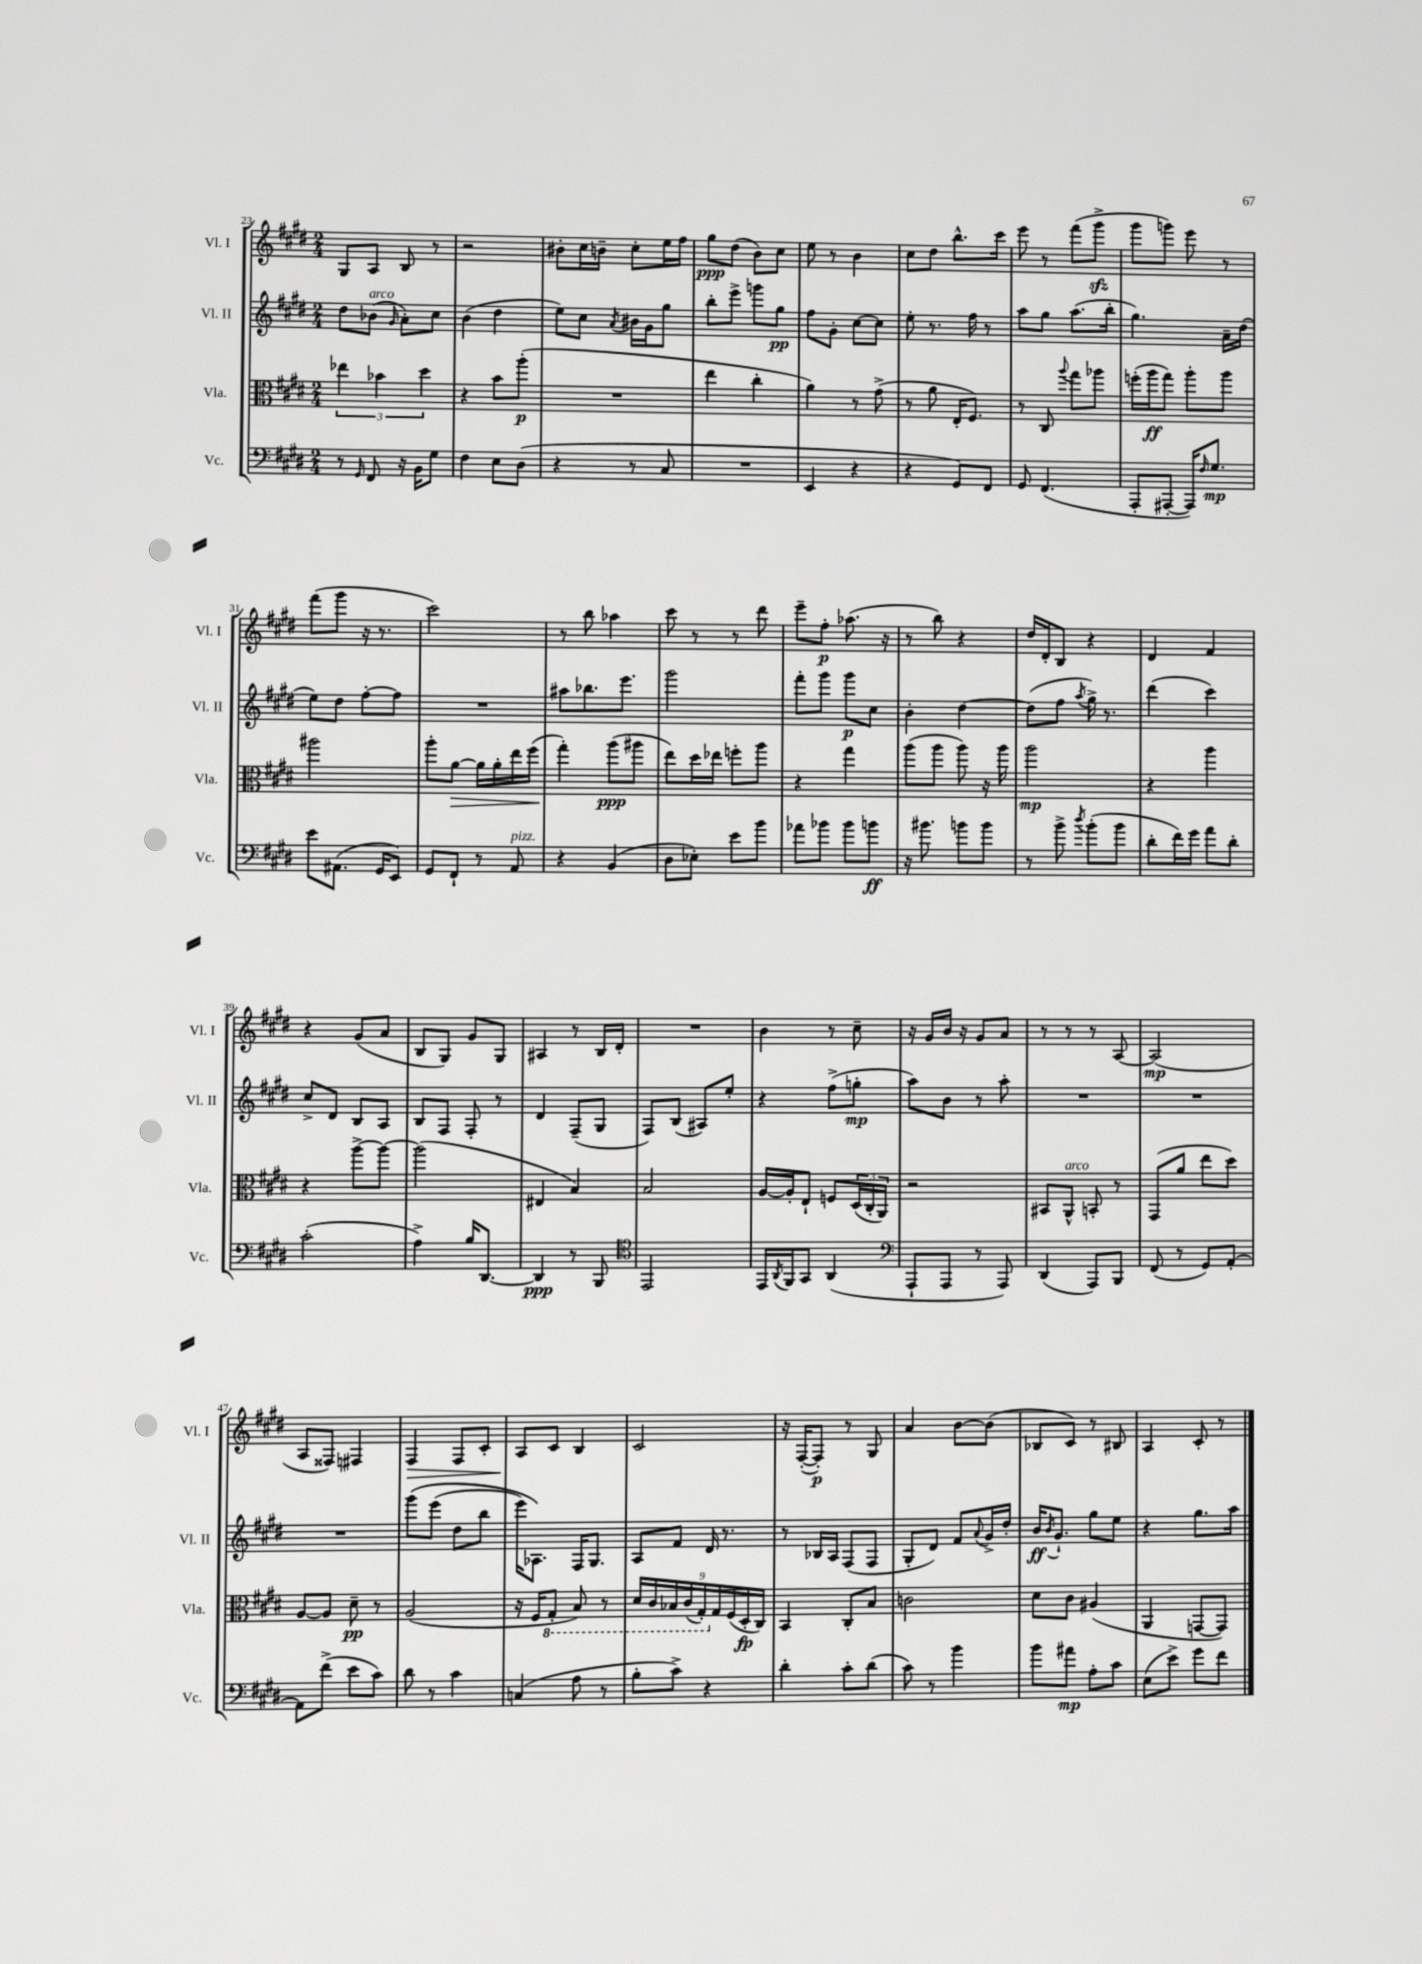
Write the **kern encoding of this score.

**kern	**kern	**kern	**kern
*staff4	*staff3	*staff2	*staff1
*clefF4	*clefC3	*clefG2	*clefG2
*k[f#c#g#d#]	*k[f#c#g#d#]	*k[f#c#g#d#]	*k[f#c#g#d#]
*M2/4	*M2/4	*M2/4	*M2/4
8r	6ee-\	8dd#\L	8G#/L
16qqGG#/	.	.	.
8FF#/	.	(8b-\J	8A/J
.	6b-\	.	.
.	.	16qqg#/	.
16r	.	8a'\L)	8B/
16BB\LK	.	.	.
.	6dd#\	.	.
8G#\J	.	8cc#\J	8r
=	=	=	=
4F#\	4r	(4b\	2r
8E\L	8b\L	4dd#\	.
(8D#\J	(8aa'\J	.	.
=	=	=	=
4r	2r	8ee\L)	8b#'\L
.	.	8cc#\J	16cc#\L
.	.	.	16b~\JJ
.	.	8qa/	.
8r	.	16b#\LL	8cc#'\L
.	.	16g#\J	.
8C#/	.	8gg#\J	16ee\L
.	.	.	16ff#\JJ
=	=	=	=
2r	4ee\	8bb'\L	8gg#\L
.	.	8eee^\J	(8dd#\J
.	4cc#'\	8ggg\L	8b\L)
.	.	8gg#\J	8cc#\J
=	=	=	=
4EE/	4a\)	8ff#\L	8ee\
.	.	8g#'\J	8r
4r	8r	[8cc#\L	4b\
.	(8g#^\	8cc#\]J	.
=	=	=	=
4r	8r	8ee'\	8cc#\L
.	8a\	8.r	8dd#\J
8GG#/L)	16E'/LK	.	8.bb^^\L
.	8.F#/J)	16ff#\	.
8FF#/J	.	8r	.
.	.	.	16ccc#\Jk
=	=	=	=
8GG#/	8r	8aa\L	8eee\
(4.FF#/	8C#/	8gg#\J	8r
.	8qqaa/	.	.
.	8gg#\L	(8.aa\L	(8fff#\L
.	8aa-\J	.	8ggg#^\J
.	.	16bb'\Jk	.
=	=	=	=
8AAA'/L	(16ff'\LL	4.gg#\)	8ggg#\L
.	16aa\J	.	.
[8AAA#'/J	8gg#\J)	.	8ggg\J)
16AAA#/]LK)	8aa'\L	.	8eee\
16qqF#/	.	.	.
8.G#/J	.	.	.
.	8aa\J	16a~\LL	8r
.	.	(16dd#\JJ	.
=	=	=	=
8e\L	2aa#\	8ee\L)	(8fff#\L
(8.AA#\J	.	8dd#\J	8ggg#\J
.	.	[8ff#'\L	16r
16GG#/LK	.	.	8.r
8EE/J)	.	8ff#\]J	.
=	=	=	=
8GG#/L	8aa'\L	2r	2ccc#\)
8FF#`/J	[8a\J	.	.
8r	16a\]LL	.	.
.	16a'\	.	.
8AA/	16ee\	.	.
.	(16ff#\JJ	.	.
=	=	=	=
4r	4gg#'\)	8aa#\L	8r
.	.	8.bb-\	8bb\
(4BB/	(8aa\L	.	4aa-\
.	.	8.eee\J	.
.	8aa#\J	.	.
=	=	=	=
8D#\L	8ee\L)	2ggg#\	8ccc#\
8E-'\J)	16dd#\L	.	8r
.	16ee-\JJ	.	.
8e\L	8ff'\L	.	8r
8b\J	8aa\J	.	8ddd#\
=	=	=	=
8a-\L	4r	8fff#'\L	8eee~\L
8b-\J	.	8ggg#\J	8ff#'\J
8b-\L	4gg#\	8ggg#\L	(8.aa-\
8b\J	.	8cc#\J	.
.	.	.	16r
=	=	=	=
16r	(8aa\L	4b'\	8r
8.b#\	.	.	.
.	8aa\J	.	8bb\)
8b\L	8aa\)	[4dd#\	4r
8b\J	16r	.	.
.	16aa\	.	.
=	=	=	=
8r	2aa\	(8dd#\]L	16dd#/LL
.	.	.	16d#'/J
8b^\	.	8ff#\J	8B/J
8qdd#/	.	8qaa/	.
(8b'\L	.	16gg#^\)	4r
.	.	8.r	.
8b\J	.	.	.
=	=	=	=
8d#'\L	4r	(4ddd#\	4d#/
16f#\L)	.	.	.
16g#\JJ	.	.	.
8a\L	4aa\	4ccc#\)	4f#/
8d#'\J	.	.	.
=	=	=	=
(2c#'\	4r	8cc#^/L	4r
.	.	8d#/J	.
.	[8aa^\L	8B/L	(8g#/L
.	8aa\_J	8A/J	8a/J
=	=	=	=
4A^\)	(2aa\]	8B/L	8B/L
.	.	8F#/J	8G#/J)
16B/LK	.	8F#'/	8g#/L
[8.DD#/J	.	.	.
.	.	8r	8G#/J
=	=	=	=
4DD#/]	4E#/	4d#/	4A#/
8r	4B/)	(8F#~/L	8r
8BBB/	.	8G#/J	16B/LL
.	.	.	16d#'/JJ
=	=	=	=
*clefC4	*	*	*
2EE/	2B/	8F#/L)	2r
.	.	(8B/J	.
.	.	8A#/L)	.
.	.	8ee'/J	.
=	=	=	=
16EE/LL	[16A/LL	4r	4b\
8qAA/	.	.	.
16FF#/J	16A'/]J	.	.
8GG#/J	8E`/J	.	.
(4AA/	8F/L	(8ff#^\L	8r
.	(24D#/L	8gg'\J	8cc#~\
.	24C#'/	.	.
.	24AA/JJ)	.	.
=	=	=	=
*clefF4	*	*	*
8AAA`/L	2r	8aa\L)	16r
.	.	.	16g#/LL
8AAA/J	.	8b\J	16b/JJ
.	.	.	16r
8r	.	8r	8g#/L
8AAA/)	.	8aa'\	8a/J
=	=	=	=
(4DD#/	8BB#/L	2r	8r
.	8AA^^/J	.	8r
8AAA/L)	8BB'/	.	8r
8BBB/J	8r	.	[8A/
=	=	=	=
(8FF#/	(8GG#/L	2r	(2A/]
8r	8a/J	.	.
8GG#/L)	8ee\L	.	.
[8AA'/J	8dd#\J)	.	.
=	=	=	=
8AA\]L	[8A/L	2r	8A/L
(8f#^\J	8A/]J	.	8F##/J)
8e\L	8d#~\	.	4F#/
8c#\J)	8r	.	.
=	=	=	=
8d#\	(2A/	&(8ggg#\L	4F#/
8r	.	(8eee\J	.
4c#\	.	8dd#\L	8F#/L
.	.	8bb\J	8c#'/J
=	=	=	=
(4C/	16r	16eee\LK)	8A/L
.	16F#/LK	8.A-\J&)	.
.	8GG#'/J	.	8c#/J
8A\	8BB/)	16F#/LK	4B/
.	.	8.G#/J	.
8r	8r	.	.
=	=	=	=
8B'\L	18D#/LL	8A/L	2c#/
.	18C#/	.	.
.	18BB-/	.	.
8c#^\J)	.	8f#/J	.
.	(18C#/	.	.
.	18GG#'/)	.	.
4r	.	16d#/	.
.	18G#/	.	.
.	.	8.r	.
.	(18F#/	.	.
.	18D#'/	.	.
.	18C#/JJ)	.	.
=	=	=	=
4d#'\	4BB/	8r	16r
.	.	.	([16F#'/LK
.	.	16B-/LL	8F#'/]J)
.	.	16A/JJ	.
8c#'\L	8C#'/L	(8F#/L	8r
(8d#\J	8B/J	8F#/J	8G#/
=	=	=	=
8c#\)	2c\	8G#'/L	4a/
8r	.	8d#/J)	.
4b\	.	8f#/L	[8b\L
.	.	8qqa/	.
.	.	16g#^/L	(8b\]J
.	.	16dd#'/JJ	.
=	=	=	=
8b\L	8d#\L	16b/LK	8B-/L
.	.	8qb/	.
.	.	8.g#`/J	.
8a#\J	8c#\J	.	8c#/J)
8A'\L	(4A#/	8gg#\L	8r
8c#\J	.	8ee\J	8B#/
=	=	=	=
(8E\L	4AA/	4r	4A/
8e^\J)	.	.	.
8g#\L	[8GG/L	8.gg#\L	8c#'/
8f#\J	8GG/]J)	.	8r
.	.	16aa\Jk	.
==	==	==	==
*-	*-	*-	*-
